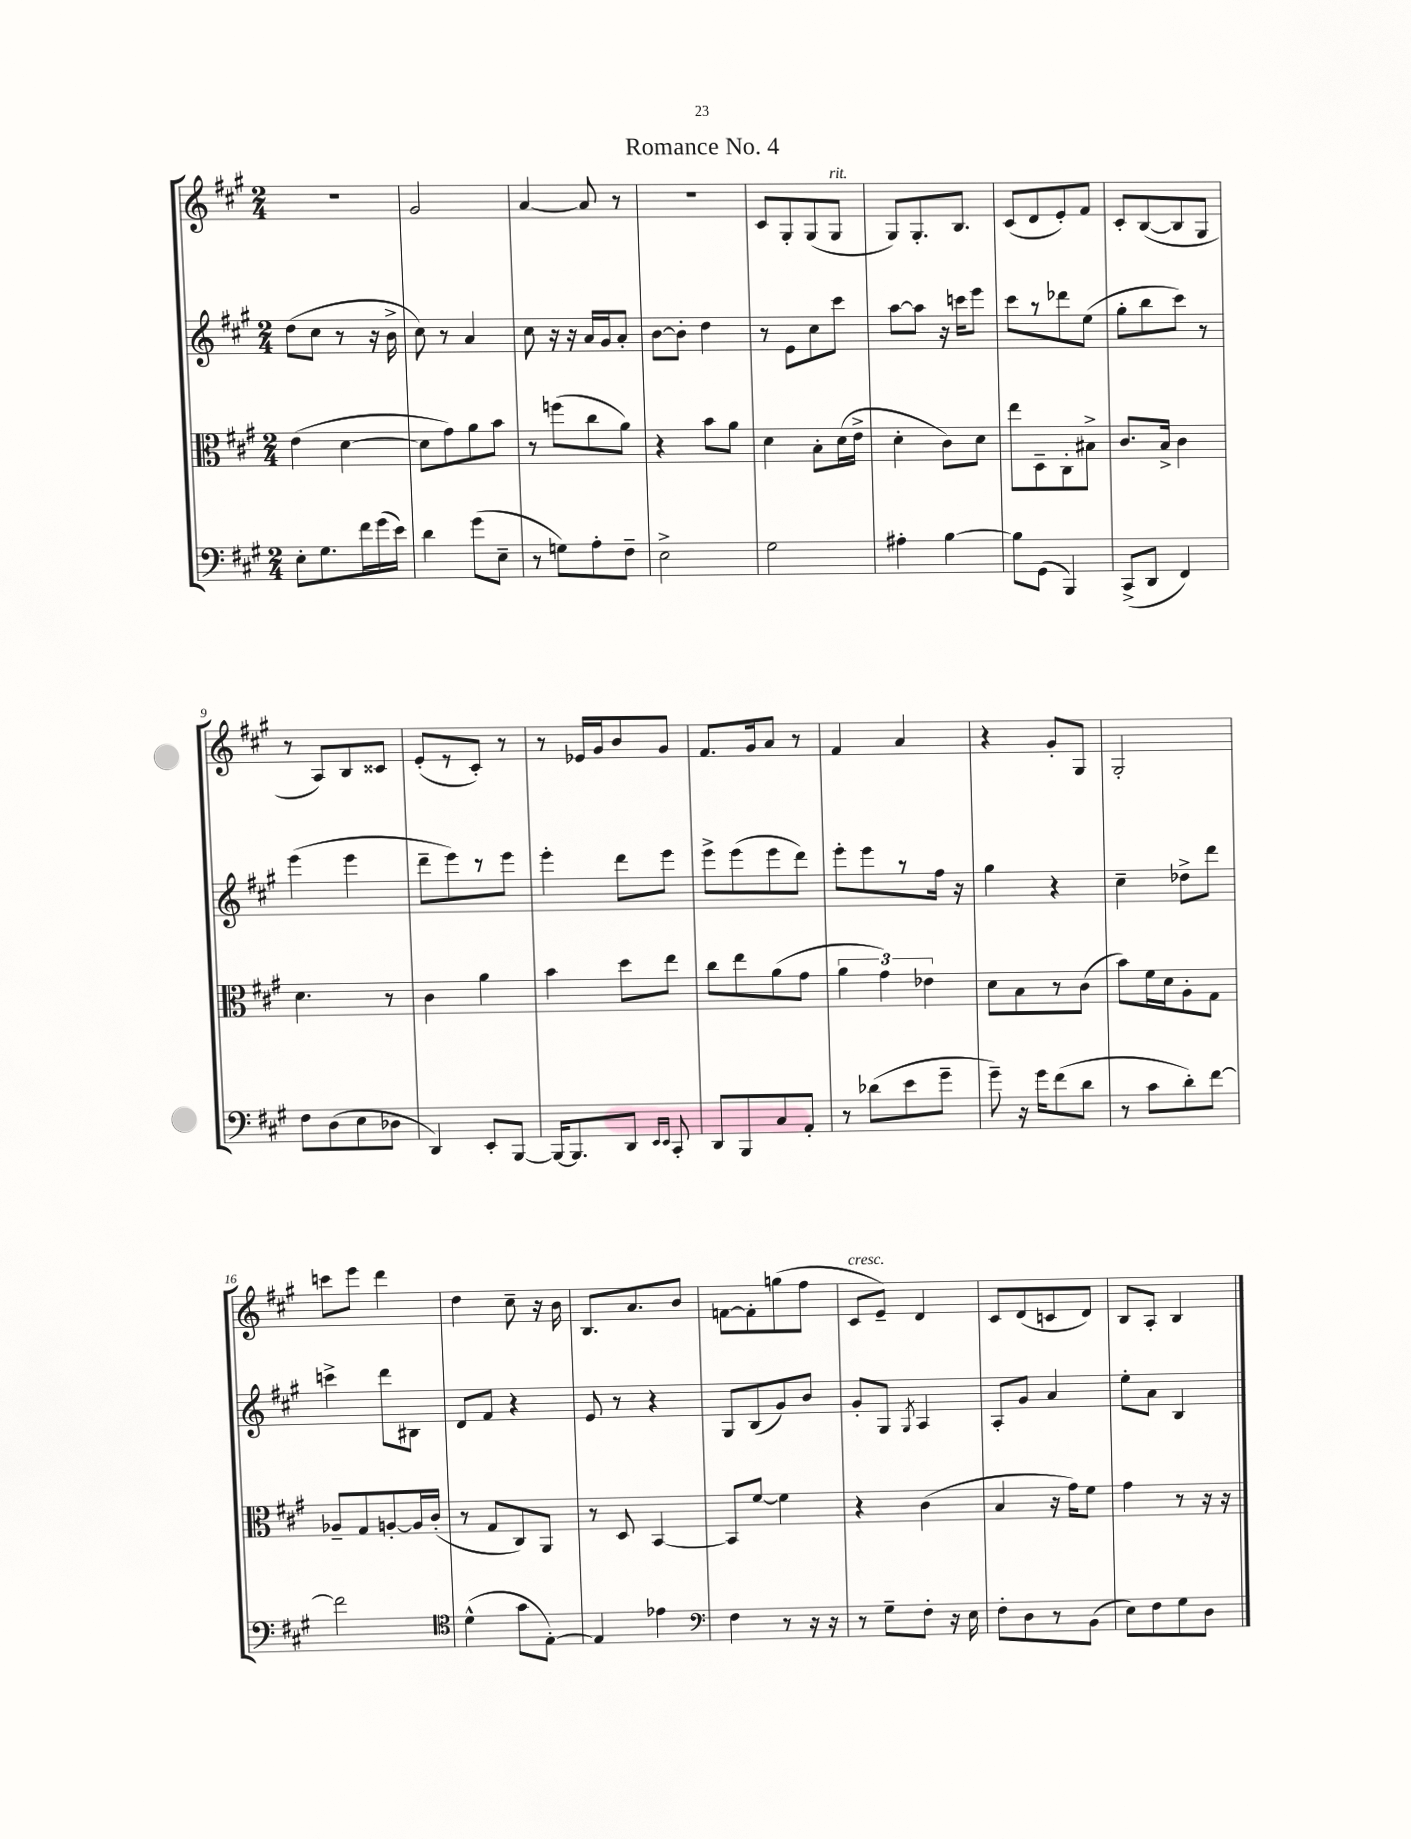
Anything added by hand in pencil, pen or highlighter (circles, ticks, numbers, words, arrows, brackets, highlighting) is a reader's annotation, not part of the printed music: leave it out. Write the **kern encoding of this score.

**kern	**kern	**kern	**kern
*part4	*part3	*part2	*part1
*staff4	*staff3	*staff2	*staff1
*clefF4	*clefC3	*clefG2	*clefG2
*k[f#c#g#]	*k[f#c#g#]	*k[f#c#g#]	*k[f#c#g#]
*M2/4	*M2/4	*M2/4	*M2/4
=1	=1	=1	=1
8E'\L	(4e\	(8dd\L	2r
8.G#\	.	8cc#\J	.
.	[4d\	8r	.
16f#\L	.	.	.
(16g#\	.	16r	.
16e\JJ)	.	16b^\	.
=2	=2	=2	=2
4d\	8d\L]	8cc#\)	2g#/
.	8g#\)	8r	.
(8g#\L	8a\	4a/	.
8E~\J	8b\J	.	.
=3	=3	=3	=3
8r	8r	8cc#\	[4a/
8Gn\L)	(8ffn\L	16r	.
.	.	16r	.
8A'\	8cc#\	16a/LL	8a/]
.	.	16g#/J	.
8F#~\J	8a\J)	8a'/J	8r
=4	=4	=4	=4
2E^\	4r	[8b\L	2r
.	.	8b'\J]	.
.	8b\L	4dd\	.
.	8a\J	.	.
=5	=5	=5	=5
2G#\	4d\	8r	8c#/L
.	.	8e\L	8G#'/
.	8B'\L	8cc#\	(8G#/
!	!	!	!LO:TX:a:i:t=rit.
.	(16d\L	8ccc#\J	8G#/J
.	16e^\JJ	.	.
=6	=6	=6	=6
4A#X'\	4d'\	[8aa\L	8G#/L)
.	.	8aa\J]	8.G#'/
[4B\	8c#\L)	16r	.
.	.	16cccn\KL	8.B/J
.	8d\J	8eee\J	.
=7	=7	=7	=7
8B\L]	8ee\L	8ccc#\L	(8c#/L
(8GG#\J	8D~\	8r	8d/
4BBB/)	8C#'\	8ddd-X\	8e'/)
.	8B#X^\J	(8ee\J	8f#/J
=8	=8	=8	=8
(8CC#^/L	8.c#/L	8gg#'\L	8c#'/L
8DD/J	.	8bb\	([8B/
.	16B^/Jk	.	.
4FF#/)	4c#\	8ccc#\J)	8B/]
.	.	8r	8G#/J
!!LO:LB:g=z
=9	=9	=9	=9
8F#\L	4.d\	(4eee\	8r
(8D\	.	.	8A/L)
8E\	.	4eee\	8B/
8D-X\J	8r	.	8c##X/J
=10	=10	=10	=10
4DD/)	4c#\	8ddd~\L	(8e'/L
.	.	8eee\)	8r
8EE'/L	4a\	8r	8c#'/J)
[8BBB/J	.	8eee\J	8r
=11	=11	=11	=11
16BBB/KL_	4b\	4eee'\	8r
8.BBB/]	.	.	.
.	.	.	16e-X/LL
.	.	.	16g#/J
8DD/J	8dd\L	8ddd\L	8b/
16qqEE/LL	.	.	.
16qqEE/JJ	.	.	.
8CC#'/	8ee\J	8eee\J	8g#/J
=12	=12	=12	=12
8DD/L	8cc#\L	8eee^\L	8.f#/L
8BBB/	8ee\	(8eee\	.
.	.	.	16g#/k
8C#/	(8a\	8eee\	8a/J
8AA'/J	8g#\J	8ddd\J)	8r
=13	=13	=13	=13
8r	6a\	8eee'\L	4f#/
(8d-X\L	.	8eee\	.
.	6g#\)	.	.
8e\	.	8r	4a/
.	6e-X\	.	.
8g#~\J	.	16ff#\Jk	.
.	.	16r	.
=14	=14	=14	=14
8g#~\)	8d\L	4gg#\	4r
16r	8B\	.	.
16g#\KL	.	.	.
(8f#\	8r	4r	8g#'/L
8d\J	(8c#\J	.	8G#/J
=15	=15	=15	=15
8r	8b\L)	4cc#~\	2G#'/
8c#\L	16f#\L	.	.
.	16d\J	.	.
8d'\)	8A'\	8dd-X^\L	.
[8f#\J	8G#\J	8ddd\J	.
!!LO:LB:g=z
=16	=16	=16	=16
2f#\]	8A-X~/L	4cccn^\	8cccn\L
.	8G#/	.	8eee\J
.	[8An'/	8ddd\L	4ddd\
.	16A/L]	8B#X\J	.
.	(16c#'/JJ	.	.
=17	=17	=17	=17
*clefC4	*	*	*
(4d^^\	8r	8d/L	4dd\
.	8G#/L	8f#/J	.
8g#\L	8C#/)	4r	8cc#~\
[8E'\J)	8AA/J	.	16r
.	.	.	16b\
=18	=18	=18	=18
4E/]	8r	8e/	8.B/L
.	8D/	8r	.
.	.	.	8.a/
4e-X\	[4BB/	4r	.
.	.	.	8b/J
=19	=19	=19	=19
*clefF4	*	*	*
4F#\	8BB/L]	8G#/L	[8fn\L
.	[8f#/J	(8B/	8f'\]
8r	4f#\]	8g#/)	(8ggn\
16r	.	8b/J	8ff#\J
16r	.	.	.
=20	=20	=20	=20
!	!	!	!LO:TX:a:i:t=cresc.
8r	4r	8g#'/L	8c#/L
8G#~\L	.	8G#/J	8e~/J)
.	.	8qG#/	.
8F#'\J	(4c#\	4A/	4d/
16r	.	.	.
16E\	.	.	.
=21	=21	=21	=21
8F#'\L	4B/	8A'/L	8c#/L
8D\	.	8g#/J	(8d/
8r	16r	4a/	8cn/
.	16g#\KL)	.	.
(8BB\J	8f#\J	.	8d/J)
=22	=22	=22	=22
8E\L)	4g#\	8ee'\L	8B/L
8F#\	.	8a\J	8A'/J
8G#\	8r	4B/	4B/
8D\J	16r	.	.
.	16r	.	.
==	==	==	==
*-	*-	*-	*-
